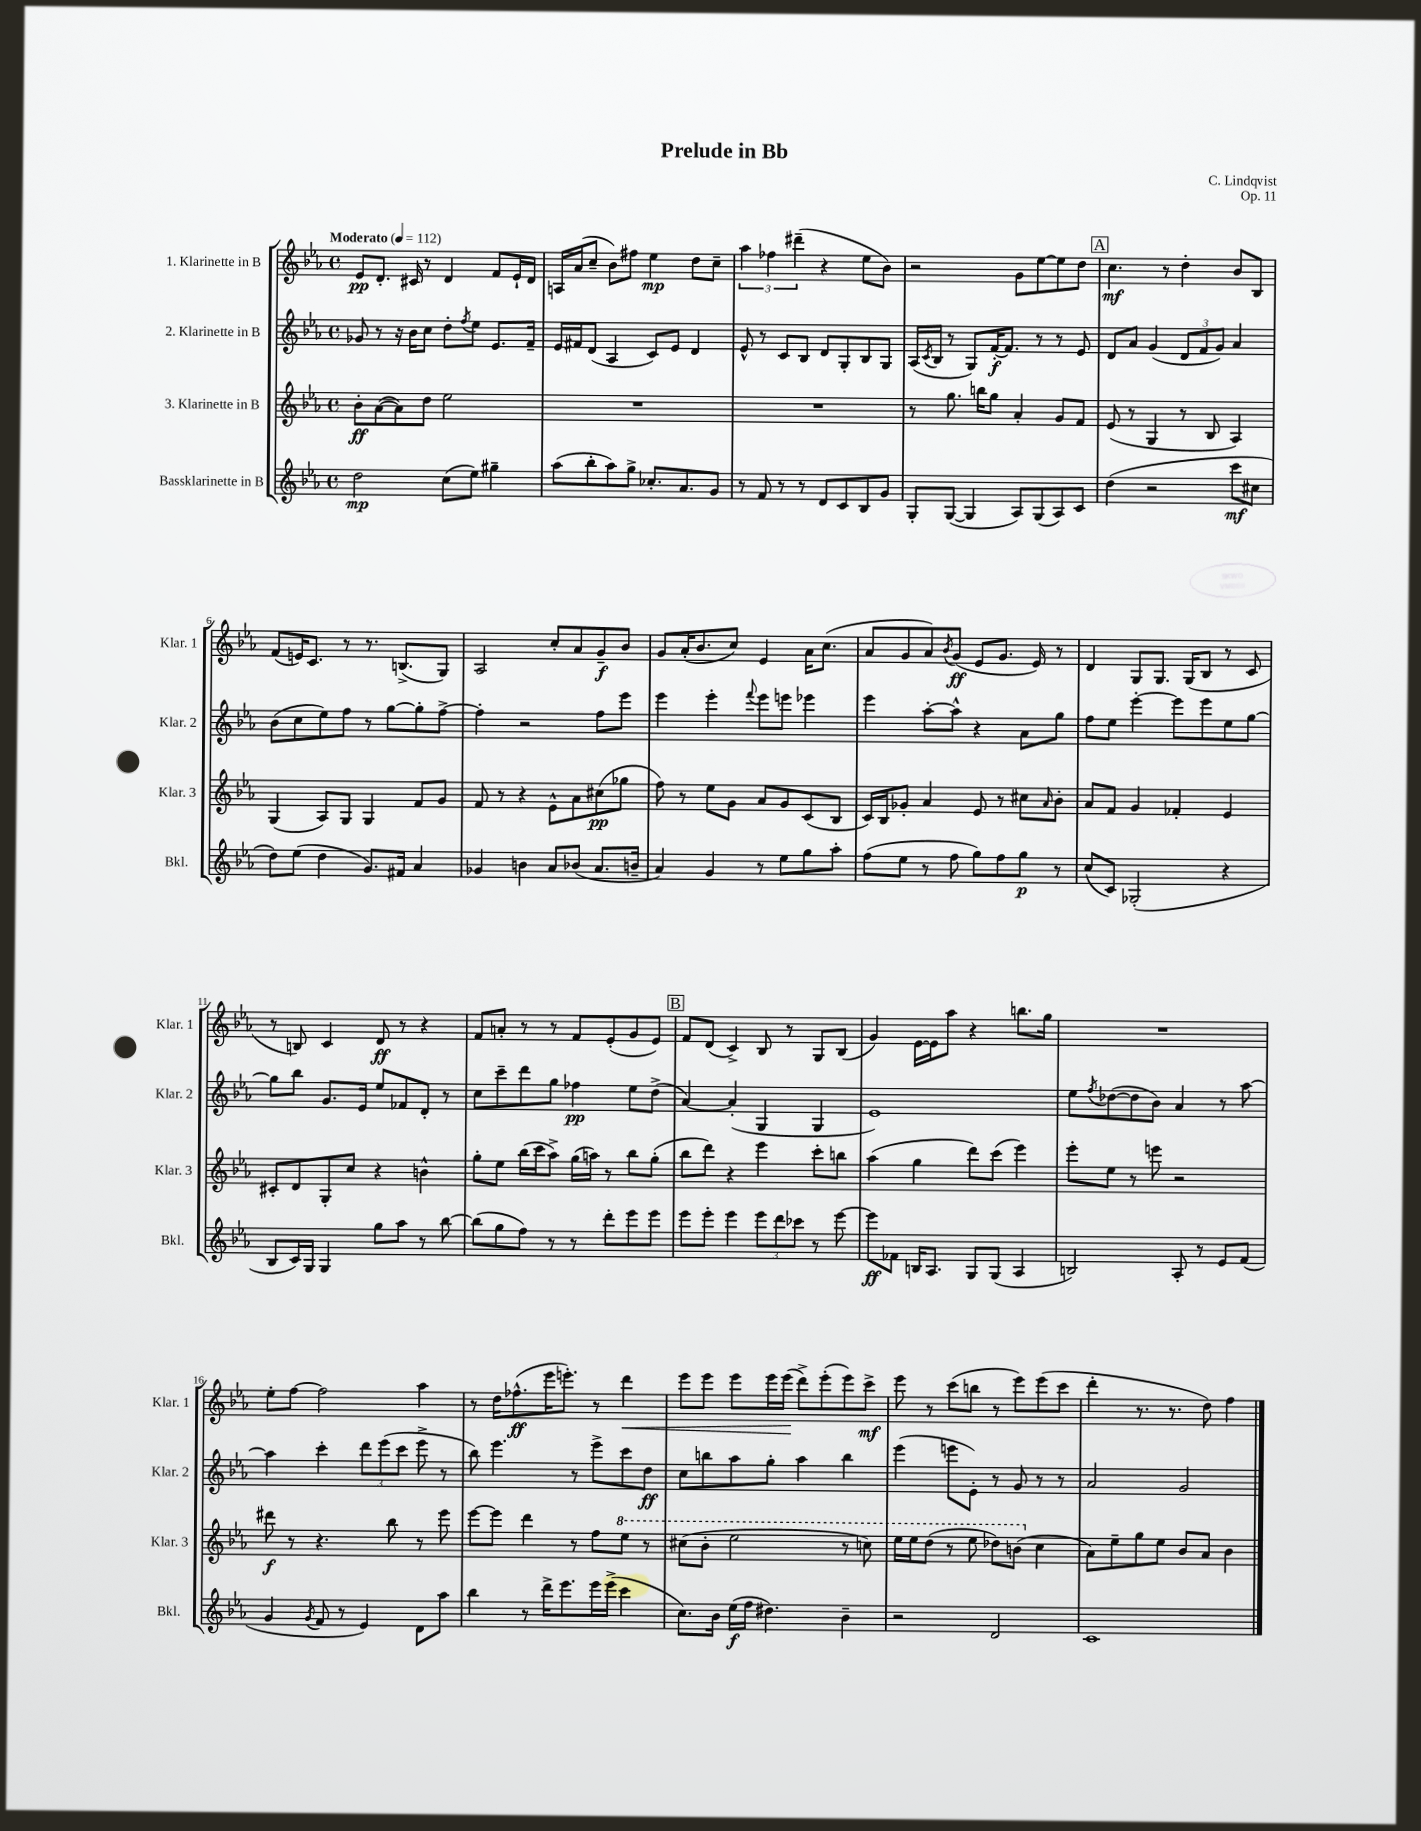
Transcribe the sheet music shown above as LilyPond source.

\header { title = "Prelude in Bb" composer = "C. Lindqvist" opus = "Op. 11" }
<<
\new StaffGroup <<
\new Staff = "s0" \with { instrumentName = "1. Klarinette in B" shortInstrumentName = "Klar. 1" } {
    \clef treble \key ees \major \defaultTimeSignature \time 4/4 \tempo "Moderato" 4 = 112
    ees'8\pp d'8.-. cis'16 r8 d'4 f'8 ees'16-! d'16 |
    a16 aes'16( c''8-- bes'8) fis''8 ees''4\mp d''8 c''8-- |
    \tuplet 3/2 { aes''4 fes''4 dis'''4--( } r4 ees''8 bes'8) |
    r2 g'8 ees''8~ ees''8 d''8 |
    \mark \markup { \box "A" } c''4.\mf r8 d''4-. bes'8 bes8 |
    f'8( e'16) c'8. r8 r8. b8.->( g8) |
    aes2 c''8-. aes'8 g'8--\f bes'8 |
    g'8 aes'16-.( bes'8. c''8) ees'4 aes'16 c''8.( |
    aes'8 g'8 aes'8) \acciaccatura { bes'8 } g'8\ff( ees'8 g'8. ees'16) r8 |
    d'4 g8 g8. g16( bes8 r8 c'8 |
    r8 b8) c'4 d'8\ff r8 r4 |
    f'8 a'8-. r8 r8 f'8 ees'8-.( g'8 ees'8) |
    \mark \markup { \box "B" } f'8 d'8( c'4->) bes8 r8 g8 bes8( |
    g'4) ees'16~ ees'16 aes''8 r4 b''8. g''16 |
    R1 |
    ees''8-. f''8~ f''2 aes''4 |
    r8 d''16 fes''8.-^\ff( ees'''16 e'''8.-.) r8 d'''4\< |
    ees'''8 ees'''8 ees'''8 ees'''16 ees'''16\!( d'''8->) ees'''8-.( ees'''8) c'''8->\mf |
    ees'''8 r8 c'''8( b''8 r8 ees'''8) ees'''8( c'''8 |
    d'''4-. r8. r8. d''8) f''4 \bar "|." |
}
\new Staff = "s1" \with { instrumentName = "2. Klarinette in B" shortInstrumentName = "Klar. 2" } {
    \clef treble \key ees \major \defaultTimeSignature \time 4/4
    ges'8 r8 r16 bes'16 c''8 d''8-. \acciaccatura { f''8 } ees''8 ees'8. f'16-- |
    ees'16 fis'16 d'8( aes4 c'8) ees'8 d'4 |
    ees'8-^ r8 c'8 bes8 d'8 g8-. bes8 g8 |
    aes16( \acciaccatura { c'8 } bes16 r8 g8) f'16~-.\f f'8. r8 r8 ees'8 |
    \mark \markup { \box "A" } d'8 aes'8 g'4( \tuplet 3/2 { d'8 f'8 g'8) } aes'4 |
    bes'8( c''8 ees''8) f''8 r8 g''8~ g''8-. f''8~-> |
    f''4-. r2 f''8 ees'''8 |
    ees'''4 ees'''4-. \appoggiatura { f'''8 } ees'''8 e'''8 ees'''4 |
    ees'''4 aes''8~-. aes''8-^ r4 aes'8 g''8 |
    f''8 ees''8 ees'''4~-. ees'''8 ees'''8 ees''8 g''8~ |
    g''8 bes''8 g'8. ees'16 ees''8 fes'8 d'8-. r8 |
    c''8 c'''8-- d'''8 g''8 fes''4\pp ees''8 d''8->( |
    \mark \markup { \box "B" } aes'4~) aes'4-.( g4 g4 |
    ees'1) |
    ees''8 \acciaccatura { f''8 } des''8~( des''8 bes'8) aes'4 r8 aes''8~ |
    aes''4 c'''4-. \tuplet 3/2 { d'''8 ees'''8( c'''8 } ees'''8-> r8 |
    bes''8) ees'''4. r8 ees'''8-> c'''8 d''8\ff |
    c''8 b''8 aes''8 g''8-. aes''4 b''4 |
    ees'''4( e'''8 ees'8-.) r8 g'8 r8 r8 |
    aes'2 g'2 \bar "|." |
}
\new Staff = "s2" \with { instrumentName = "3. Klarinette in B" shortInstrumentName = "Klar. 3" } {
    \clef treble \key ees \major \defaultTimeSignature \time 4/4
    bes'8-.\ff aes'8~( aes'8) d''8 ees''2 |
    R1 |
    R1 |
    r8 g''8. b''16 g''8 aes'4-. g'8 f'8 |
    \mark \markup { \box "A" } ees'8( r8 g4 r8 bes8 aes4) |
    g4( aes8) g8 g4 f'8 g'8 |
    f'8 r8 r4 ees'8-^ aes'8 cis''8\pp( ges''8 |
    f''8) r8 ees''8 g'8 aes'8 g'8 c'8( bes8 |
    c'16) bes16 ges'8-. aes'4 ees'8 r8 cis''8 \grace { aes'16 } bes'8-. |
    aes'8 f'8 g'4 fes'4-. ees'4 |
    cis'8-. d'8 g8-. c''8 r4 b'4-^ |
    g''8-. ees''8 bes''16( c'''16 aes''8->) g''16( a''16) r8 bes''8 g''8-.( |
    \mark \markup { \box "B" } bes''8 d'''8) r4 ees'''4 c'''8-. b''8 |
    aes''4( g''4 d'''8) c'''8( ees'''4) |
    ees'''8-. ees''8 r8 e'''8 r2 |
    dis'''8\f r8 r4. bes''8 r8 ees'''8 |
    ees'''8~ ees'''8 d'''4 r8 f''8 \ottava #1 ees'''8 r8 |
    cis'''8( bes''8-. ees'''2 r8 c'''8) |
    ees'''16 ees'''16 d'''8( r8 ees'''8 des'''8) b''8( \ottava #0 c''4 |
    aes'8) ees''8-- g''8 ees''8 bes'8 aes'8 bes'4 \bar "|." |
}
\new Staff = "s3" \with { instrumentName = "Bassklarinette in B" shortInstrumentName = "Bkl." } {
    \clef treble \key ees \major \defaultTimeSignature \time 4/4
    d''2\mp c''8( ees''8) gis''4-- |
    aes''8( bes''8-. aes''8) g''8-> ces''8.-. aes'8. g'8 |
    r8 f'8 r8 r8 d'8 c'8 bes8 g'8 |
    g8-. g8~( g4 aes8) g8( aes8) c'8 |
    \mark \markup { \box "A" } d''4( r2 c'''8\mf cis''8 |
    d''8) ees''8( d''4 g'8.) fis'16 aes'4 |
    ges'4 b'4 aes'8 bes'8( aes'8. b'16-- |
    aes'4) g'4 r8 ees''8 g''8 aes''8-. |
    f''8( ees''8 r8 f''8 g''8) f''8 g''8\p r8 |
    c''8( c'8) ges2-.( r4 |
    bes8 c'16) g16 g4 g''8 aes''8 r8 bes''8~ |
    bes''8( g''8 f''8) r8 r8 d'''8-. ees'''8 ees'''8 |
    \mark \markup { \box "B" } ees'''8 ees'''8-. ees'''4 \tuplet 3/2 { ees'''8 d'''8 ces'''8 } r8 ees'''8~ |
    ees'''8\ff fes'8 b16 aes8. g8 g8( aes4 |
    b2) aes8-. r8 ees'8 f'8( |
    g'4 \acciaccatura { g'8 } f'8 r8 ees'4) d'8 aes''8 |
    bes''4 r8 d'''16-> ees'''8. ees'''16 ees'''16->( c'''4 |
    c''8.) bes'16 ees''16\f( f''16 dis''4.) bes'4-- |
    r2 d'2 |
    c'1 \bar "|." |
}
>>
>>
